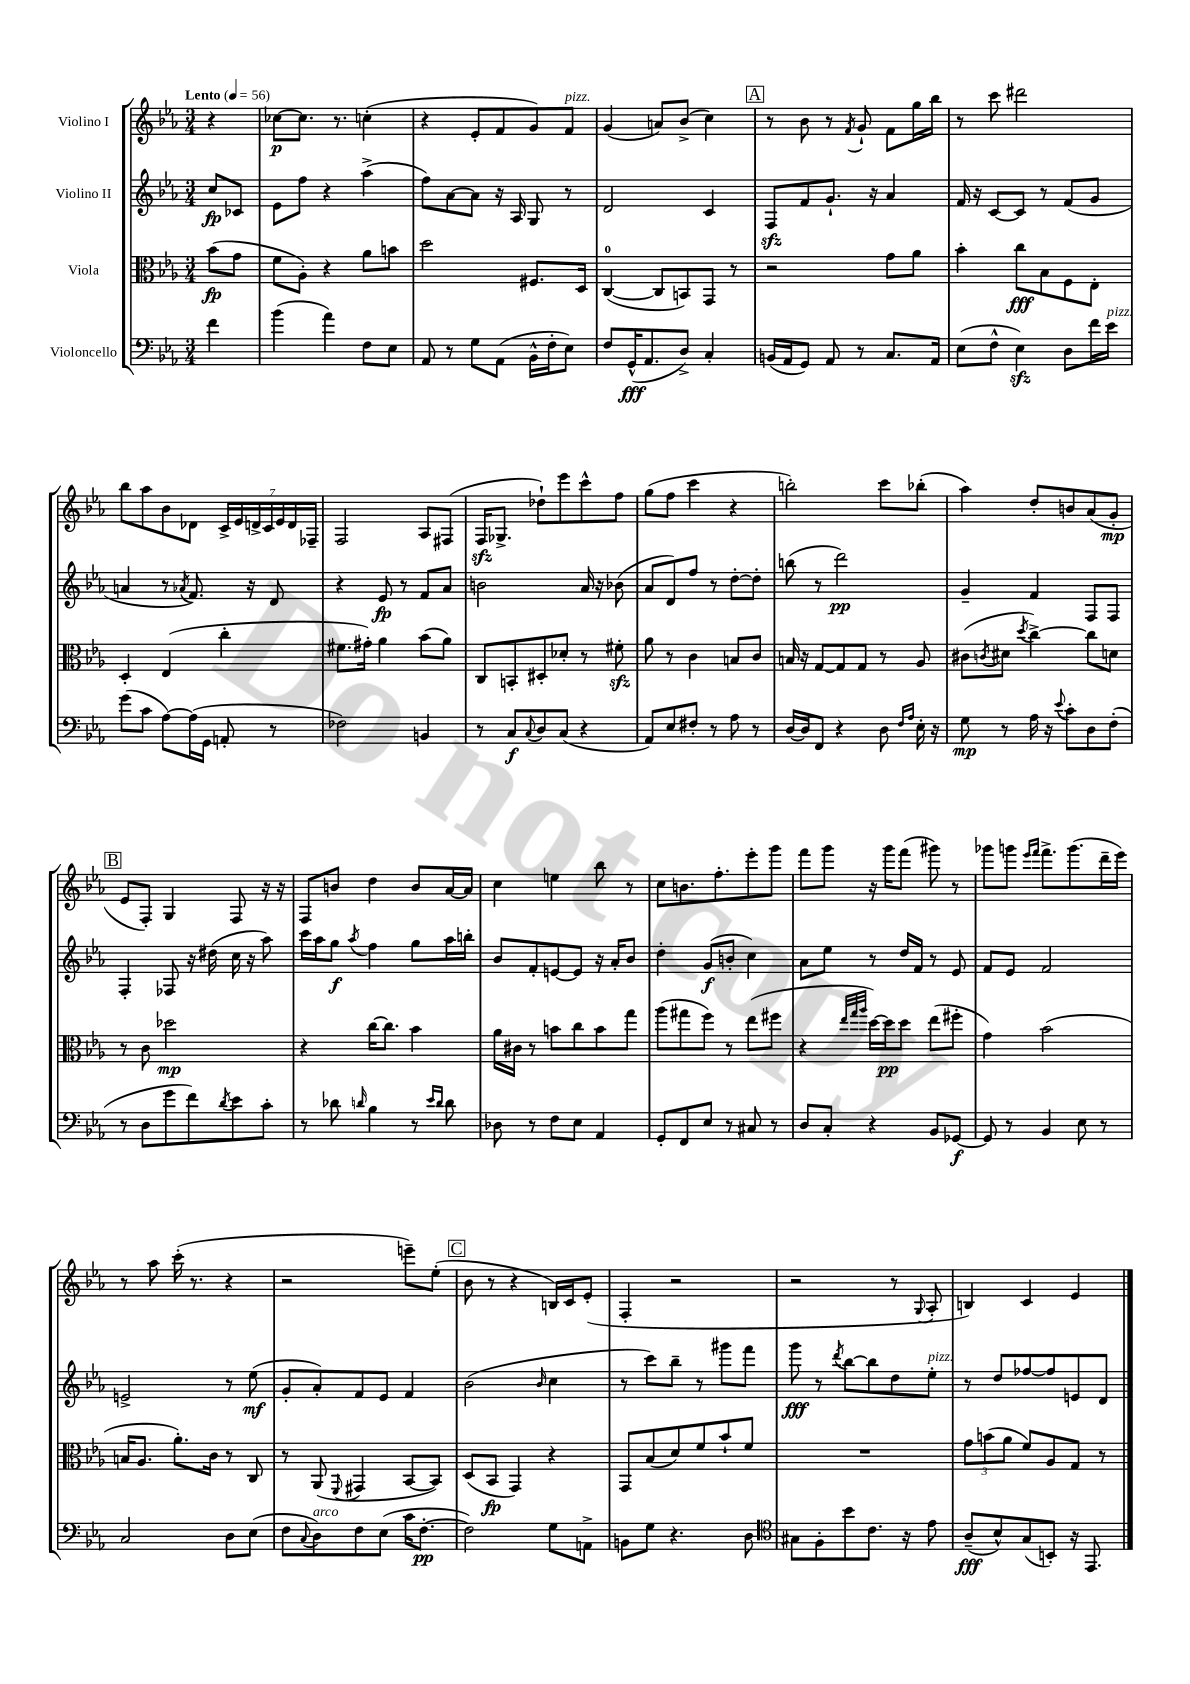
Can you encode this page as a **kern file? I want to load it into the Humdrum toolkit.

**kern	**kern	**kern	**kern
*staff4	*staff3	*staff2	*staff1
*clefF4	*clefC3	*clefG2	*clefG2
*k[b-e-a-]	*k[b-e-a-]	*k[b-e-a-]	*k[b-e-a-]
*M3/4	*M3/4	*M3/4	*M3/4
*MM56	*MM56	*MM56	*MM56
4f\	(8b-\L	8cc/L	4r
.	8g\J	8c-/J	.
=	=	=	=
(4b-\	8f\L	8e-\L	[8cc-\L
.	8A-'\J)	8ff\J	8.cc-\]J
4a-\)	4r	4r	.
.	.	.	8.r
8F\L	8a-\L	(4aa-^\	(4cc'\
8E-\J	8b\J	.	.
=	=	=	=
8AA-/	2dd\	8ff\L)	4r
8r	.	[8a-\	.
8G\L	.	8a-\]J	8e-'/L
(8AA-\J	.	16r	8f/
.	.	16A-/	.
16BB-^^\LL	8.F#/L	8G/	8g/)
16F'\J	.	.	.
8E-\J)	.	8r	8f/J
.	16D/Jk	.	.
=	=	=	=
8F/L	([4C/	2d/	(4g/
(16GG^^/K	.	.	.
8.AA-/	.	.	.
.	8C/]L	.	8a/L)
8D^/J)	8BB/)	.	(8b-^/J
4C'/	8GG/J	4c/	4cc\)
.	8r	.	.
=	=	=	=
(16BB/LL	2r	8F/L	8r
16AA-/J	.	.	.
8GG/J)	.	8f/	8b-\
8AA-/	.	8.g`/J	8r
.	.	.	8qf/
8r	.	.	8g`/
.	.	16r	.
8.C/L	8g\L	4a-/	8f\L
.	8a-\J	.	16gg\L
16AA-/Jk	.	.	16bb-\JJ
=	=	=	=
(8E-\L	4b-'\	16f/	8r
.	.	16r	.
8F^^\J	.	[8c/L	8ccc\
4E-\)	8cc\L	8c/]J	2ddd#\
.	8B-\	8r	.
8D\L	8F\	(8f/L	.
16f\L	8E-'\J	8g/J	.
16e-\JJ	.	.	.
=	=	=	=
(8g\L	4D'/	4a/	8bb-\L
8c\J	.	.	8aa-\
[8A-\L)	(4E-/	8r	8b-\
.	.	8qa-/	.
(16A-\]L	.	8.f/)	8d-\J
16GG\JJ	.	.	.
8AA'/	4cc'\	.	28c^/LL
.	.	.	28e-/
.	.	16r	.
.	.	.	28d^/
.	.	.	28c/
8r	.	8d/	.
.	.	.	28e-/
.	.	.	28d/
.	.	.	28F-~/JJ
=	=	=	=
2F-\)	8.f#\L	4r	2F/
.	16g#'\Jk)	.	.
.	4a-\	8e-/	.
.	.	8r	.
4BB/	(8b-\L	8f/L	8A-/L
.	8a-\J)	8a-/J	(8F#/J
=	=	=	=
8r	8C/L	2b\	16F/LK
.	.	.	8.G-^/J
8C/L	8BB'/	.	.
8qqC/	.	.	.
8D/	8D#'/	.	8dd-`\L)
(8C/J	8d-'/J	.	8eee-\
4r	8r	16a-/	8ccc^^\
.	.	16r	.
.	8f#'\	(8b-\	8ff\J
=	=	=	=
8AA-/L)	8a-\	8a-/L	(8gg\L
8E-/	8r	8d/)	8ff\J
8F#'/J	4c\	8ff/J	4ccc\
8r	.	8r	.
8A-\	8B/L	[8dd'\L	4r
8r	8c/J	8dd'\]J	.
=	=	=	=
[16D/LL	16B/	(8bb\	2bb'\)
16D/]J	16r	.	.
8FF/J	[8G/L	8r	.
4r	8G/]	2ddd\)	.
.	8G/J	.	.
8D\	8r	.	8ccc\L
16qqF/LL	.	.	.
16qqA-/JJ	.	.	.
16E-'\	8A-/	.	(8bb-'\J
16r	.	.	.
=	=	=	=
8G\	(8c#\L	4g~/	4aa-\)
.	8qc/	.	.
8r	8d#\J	.	.
.	8qdd/	.	.
16A-\	[4cc^\)	4f/	8dd'/L
16r	.	.	.
8qqe-/	.	.	.
8c'\L	.	.	8b/
8D\	8cc\]L	8F/L	(8a-/
(8F'\J	8d\J	8F/J	8g'/J
=	=	=	=
8r	8r	4F'/	8e-/L
8D\L	8c\	.	8F'/J)
8g\	2dd-\	8F-/	4G/
8f\)	.	16r	.
.	.	(16dd#\	.
8qd/	.	.	.
8e-\	.	16cc\	8F/
.	.	16r	.
8c'\J	.	8aa-\)	16r
.	.	.	16r
=	=	=	=
8r	4r	16ccc\LL	8F/L
.	.	16aa-\J	.
8d-\	.	8gg\J	8b/J
16qqd/	.	8qaa-/	.
4B-\	[16cc\LK	4ff\	4dd\
.	8.cc\]J	.	.
8r	4b-\	8gg\L	8b/L
16qqe-/LL	.	.	.
16qqd/JJ	.	.	.
8d\	.	16aa-\L	[16a-/L
.	.	16bb'\JJ	16a-/]JJ
=	=	=	=
8D-\	16a-\LL	8b-/L	4cc\
.	16c#\JJ	.	.
8r	8r	8f'/	.
8F\L	8b\L	[8e/	4ee\
8E-\J	8cc\	8e/]J	.
4AA-/	8b\	16r	8bb-\
.	.	16a-'/LK	.
.	8gg\J	8b-/J	8r
=	=	=	=
8GG'/L	(8aa-\L	4dd'\	8cc\L
8FF/	8gg#\	.	8.b\
8E-/J	8ff\J)	(8g/L	.
.	.	.	8.ff'\
8r	8r	8b'/J	.
8C#/	(8ee-\L	4cc\)	8eee-'\
8r	8ff#\J	.	8ggg\J
=	=	=	=
8D/L	4r	8a-\L	8fff\L
8C'/J	.	8ee-\J	8ggg\J
.	32qqee-/LLL	.	.
.	32qqgg/	.	.
.	32qqaa-/JJJ	.	.
4r	[16dd\LL)	8r	16r
.	16dd\]J	.	16ggg\LK
.	8dd\J	16dd/LL	(8fff\J
.	.	16f/JJ	.
8BB-/L	(8ee-\L	8r	8ggg#\)
[8GG-/J	8ff#'\J	8e-/	8r
=	=	=	=
8GG-/]	4g\)	8f/L	8ggg-\L
8r	.	8e-/J	8ggg\J
.	.	.	16qqeee-/LL
.	.	.	16qqfff/JJ
4BB-/	(2b-\	2f/	8.fff^\L
.	.	.	(8.ggg\
8E-\	.	.	.
8r	.	.	16ddd~\L
.	.	.	16eee-\JJ)
=	=	=	=
2C/	16B/LK	2e^/	8r
.	8.A-/J	.	.
.	.	.	8aa-\
.	8.a-'\L)	.	(16ccc'\
.	.	.	8.r
.	16c\Jk	.	.
8D\L	8r	8r	4r
(8E-\J	8C/	(8ee-\	.
=	=	=	=
8F\L	8r	8g'/L	2r
8qqC/	.	.	.
8D\)	(8AA-/	8a-'/)	.
.	8qqFF/	.	.
8F\	4GG#/	8f/	.
(8E-\J	.	8e-/J	.
16c\LK	[8BB-/L	4f/	8eee~\L)
[8.F'\J	.	.	.
.	8BB-/]J)	.	(8ee-'\J
=	=	=	=
2F\])	(8D/L	(2b-\	8b-\
.	8BB-/J	.	8r
.	4GG/)	.	4r
.	.	16qqb-/	.
8G\L	4r	4cc\	16B/LL)
.	.	.	16c/J
8AA^\J	.	.	(8e-'/J
=	=	=	=
8BB\L	8GG/L	8r	4F'/
8G\J	(8B-/	8ccc\L)	.
4.r	8d/)	8bb-~\J	2r
.	8f/	8r	.
.	8b-`/	8ggg#\L	.
8D\	8f/J	8fff\J	.
=	=	=	=
*clefC4	*	*	*
8G#\L	2.r	8ggg\	2r
8F'\	.	8r	.
.	.	8qddd/	.
8b-\	.	[8bb-\L	.
8.c\J	.	8bb-\]	.
.	.	8dd\	8r
16r	.	.	.
.	.	.	8qqG/
8e-\	.	8ee-'\J	8A-'/
=	=	=	=
(8A-~/L	12g\L	8r	4B/)
.	(12b\	.	.
8B-^^/)	.	8dd/L	.
.	12a-\J	.	.
(8G/	8f/L)	[8ff-/	4c/
8BB'/J)	8A-/	8ff-/]	.
16r	8G/J	8e/	4e-/
8.EE-/	.	.	.
.	8r	8d/J	.
==	==	==	==
*-	*-	*-	*-
